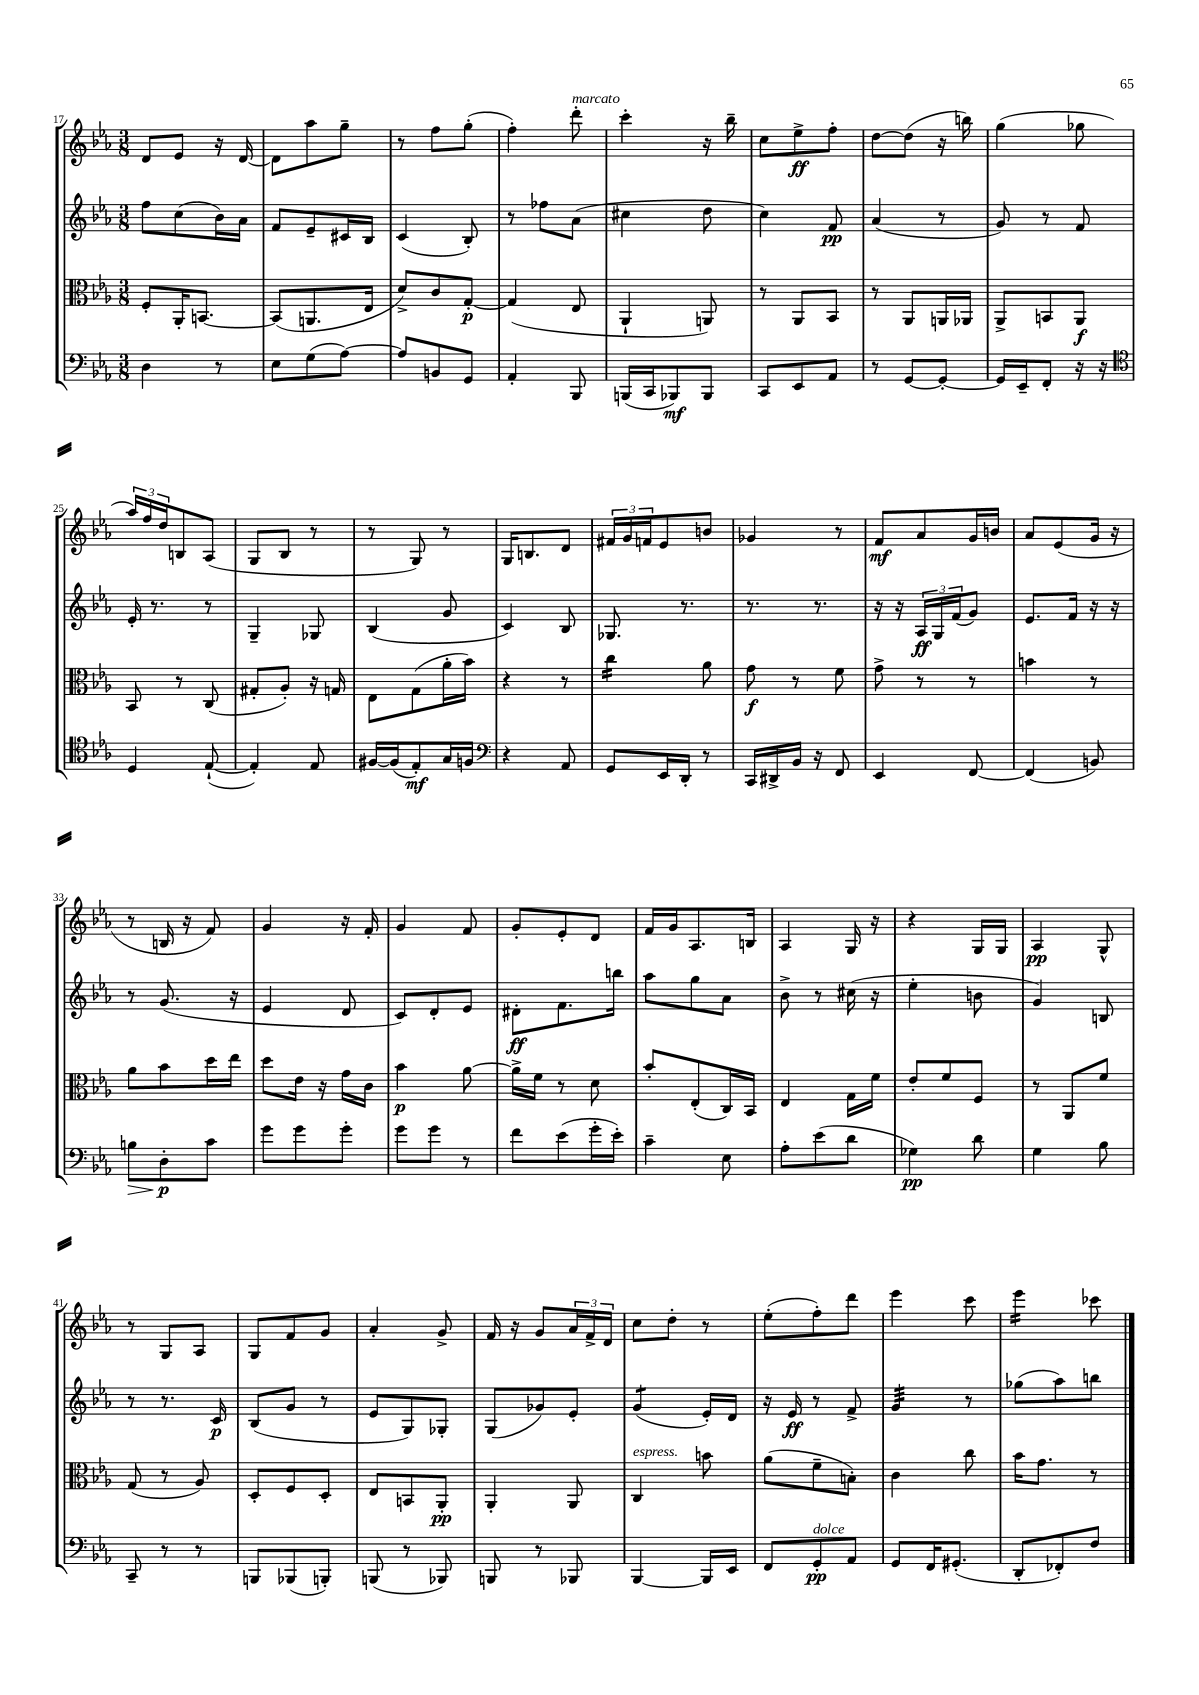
<<
\new StaffGroup <<
\new Staff = "s0" {
    \clef treble \key ees \major \numericTimeSignature \time 3/8
    d'8 ees'8 r16 d'16~ |
    d'8 aes''8 g''8-- |
    r8 f''8 g''8-.( |
    f''4-.) d'''8-.^\markup { \italic "marcato" } |
    c'''4-. r16 bes''16-- |
    c''8 ees''8->\ff f''8-. |
    d''8~ d''8( r16 b''16) |
    g''4( ges''8 |
    \tuplet 3/2 { aes''16) f''16 d''16 } b8 aes8( |
    g8 bes8 r8 |
    r8 g8) r8 |
    g16 b8. d'8 |
    \tuplet 3/2 { fis'16 g'16 f'16 } ees'8 b'8 |
    ges'4 r8 |
    f'8\mf aes'8 g'16 b'16 |
    aes'8 ees'8( g'16 r16 |
    r8 b16 r16 f'8) |
    g'4 r16 f'16-. |
    g'4 f'8 |
    g'8-. ees'8-. d'8 |
    f'16 g'16 aes8. b16 |
    aes4 g16 r16 |
    r4 g16 g16 |
    aes4\pp g8-^ |
    r8 g8 aes8 |
    g8 f'8 g'8 |
    aes'4-. g'8-> |
    f'16 r16 g'8 \tuplet 3/2 { aes'16 f'16-> d'16 } |
    c''8 d''8-. r8 |
    ees''8-.( f''8-.) d'''8 |
    ees'''4 c'''8 |
    ees'''4:16 ces'''8 \bar "|." |
}
\new Staff = "s1" {
    \clef treble \key ees \major \numericTimeSignature \time 3/8
    f''8 c''8( bes'16) aes'16 |
    f'8 ees'8-- cis'16 bes16 |
    c'4( bes8-.) |
    r8 fes''8 aes'8( |
    cis''4 d''8 |
    c''4) f'8\pp |
    aes'4( r8 |
    g'8) r8 f'8 |
    ees'16-. r8. r8 |
    g4-- ges8 |
    bes4( g'8 |
    c'4) bes8 |
    ges8. r8. |
    r8. r8. |
    r16 r16 \tuplet 3/2 { aes16\ff g16 f'16( } g'8) |
    ees'8. f'16 r16 r16 |
    r8 g'8.( r16 |
    ees'4 d'8 |
    c'8) d'8-. ees'8 |
    dis'8-.\ff f'8. b''16 |
    aes''8 g''8 aes'8 |
    bes'8-> r8 cis''16( r16 |
    ees''4-. b'8 |
    g'4) b8 |
    r8 r8. c'16\p |
    bes8( g'8 r8 |
    ees'8 g8) ges8-. |
    g8( ges'8) ees'8-. |
    g'4:8( ees'16-.) d'16 |
    r16 ees'16\ff r8 f'8-> |
    g'4:32 r8 |
    ges''8( aes''8) b''8 \bar "|." |
}
\new Staff = "s2" {
    \clef alto \key ees \major \numericTimeSignature \time 3/8
    f8-. aes,16-. b,8.~ |
    b,8( a,8. ees16 |
    d'8->) c'8 g8~-.\p |
    g4( ees8 |
    aes,4-! a,8) |
    r8 aes,8 bes,8 |
    r8 aes,8 a,16 aes,16 |
    aes,8-> b,8 aes,8\f |
    bes,8 r8 c8( |
    gis8-. aes8-.) r16 g16 |
    ees8 g8( aes'16-. bes'16) |
    r4 r8 |
    c''4:16 aes'8 |
    g'8\f r8 f'8 |
    g'8-> r8 r8 |
    b'4 r8 |
    aes'8 bes'8 d''16 ees''16 |
    d''8 ees'16 r16 g'16 c'16 |
    bes'4\p aes'8~ |
    aes'16-> f'16 r8 d'8 |
    bes'8-. ees8-.( c16) bes,16 |
    ees4 g16 f'16 |
    ees'8-. f'8 f8 |
    r8 aes,8 f'8 |
    g8( r8 aes8) |
    d8-. f8 d8-. |
    ees8 b,8 aes,8-.\pp |
    aes,4-. aes,8 |
    c4^\markup { \italic "espress." } b'8 |
    aes'8( f'8-- b8-.) |
    c'4 c''8 |
    bes'16 g'8. r8 \bar "|." |
}
\new Staff = "s3" {
    \clef bass \key ees \major \numericTimeSignature \time 3/8
    d4 r8 |
    ees8 g8( aes8~) |
    aes8 b,8 g,8 |
    aes,4-. bes,,8 |
    b,,16( c,16 bes,,8\mf) bes,,8 |
    c,8 ees,8 aes,8 |
    r8 g,8~ g,8~-. |
    g,16 ees,16-- f,8-. r16 r16 |
    \clef tenor d4 ees8~-!( |
    ees4-.) ees8 |
    fis16~ fis16( ees8-.\mf) g16 f16 |
    \clef bass r4 aes,8 |
    g,8 ees,16 d,16-. r8 |
    c,16 dis,16-> bes,16 r16 f,8 |
    ees,4 f,8~ |
    f,4( b,8) |
    b8\> d8-.\p\! c'8 |
    g'8 g'8 g'8-. |
    g'8 g'8 r8 |
    f'8 ees'8( g'16-. ees'16-.) |
    c'4-- ees8 |
    aes8-. ees'8( d'8 |
    ges4\pp) d'8 |
    g4 bes8 |
    c,8-- r8 r8 |
    b,,8 bes,,8( b,,8-.) |
    b,,8( r8 bes,,8) |
    b,,8 r8 bes,,8 |
    bes,,4~ bes,,16 ees,16 |
    f,8 g,8-.\pp^\markup { \italic "dolce" } aes,8 |
    g,8 f,16 gis,8.-.( |
    d,8-. fes,8-.) f8 \bar "|." |
}
>>
>>
\layout { \context { \Score currentBarNumber = #17 } }
